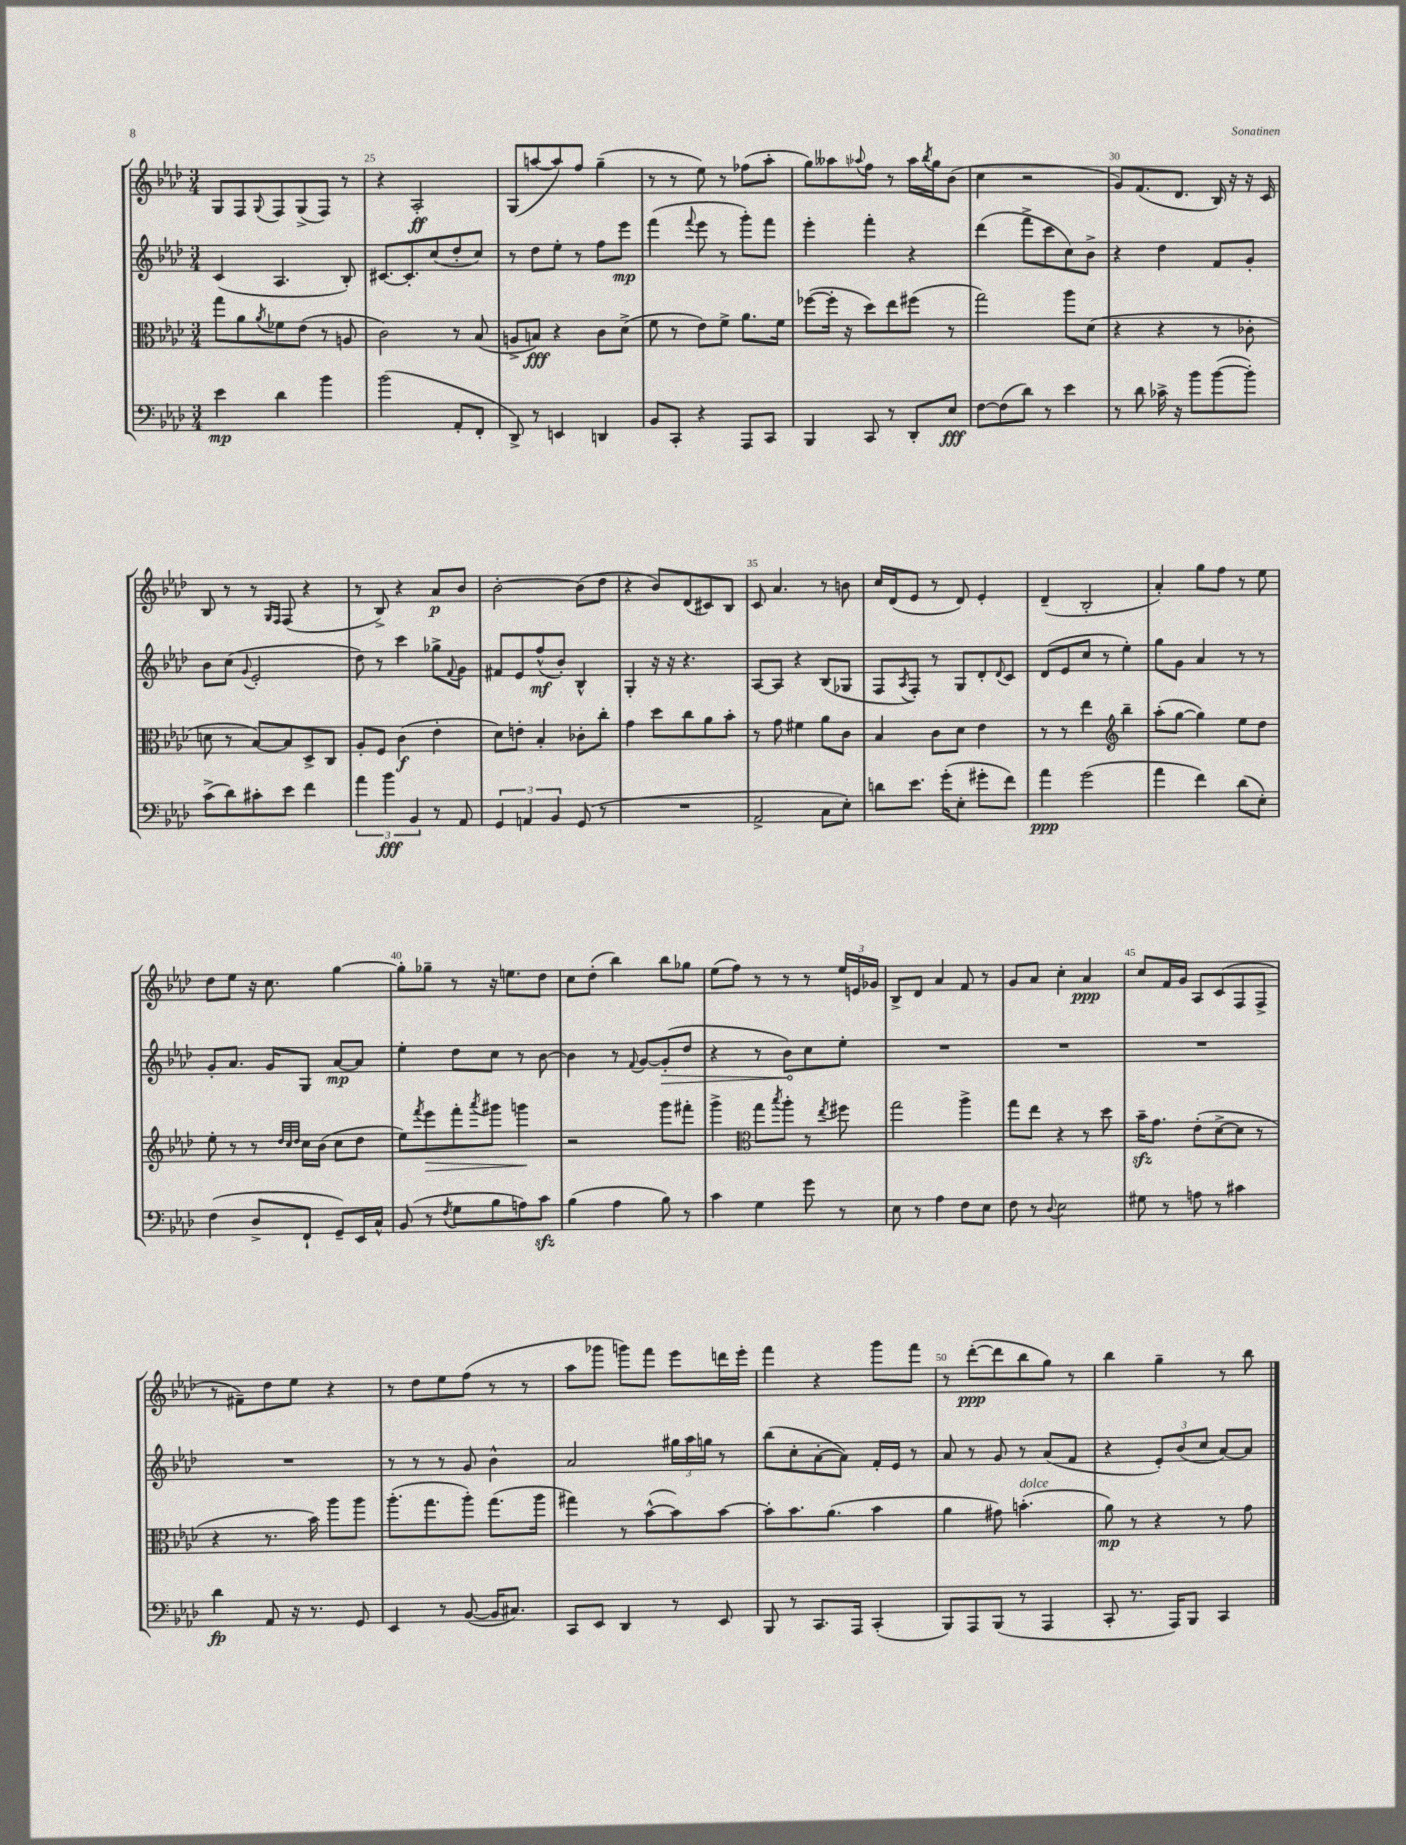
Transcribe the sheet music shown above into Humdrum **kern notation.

**kern	**kern	**kern	**kern
*staff4	*staff3	*staff2	*staff1
*clefF4	*clefC3	*clefG2	*clefG2
*k[b-e-a-d-]	*k[b-e-a-d-]	*k[b-e-a-d-]	*k[b-e-a-d-]
*M3/4	*M3/4	*M3/4	*M3/4
4e-	8gg	(4c	8G
.	8a-	.	8F
.	8qa-	.	8qqG
4d-	8f-	4.A-	8F
.	(8e-	.	(8G^
4b-	8r	.	8F)
.	8A	8B-')	8r
=	=	=	=
(2b-	2c)	[8.c#	4r
.	.	8.c#']	.
.	.	.	2A-'
.	.	(8cc	.
8AA-'	8r	8dd-'	.
8FF'	(8B-	8cc)	.
=	=	=	=
8DD-^)	8A^	8r	(8G
8r	8B)	8dd-	[8aa
4EE	4r	8ee-'	8aa])
.	.	8r	8ff
4DD	8c	8ff	(4gg~
.	(8d-^	8eee-	.
=	=	=	=
8BB-	8f	(4fff	8r
8CC'	8r	.	8r
.	.	8qqfff	.
4r	8e-)	8eee-	8ee-)
.	8f^	8r	8r
8AAA-	8.a-	8ggg')	(8ff-
8CC	.	8fff	8aa-'
.	16f	.	.
=	=	=	=
4BBB-	([8ff-	4eee-'	8gg)
.	16ff-']	.	8aa--
.	16r	.	.
.	.	.	8qqaa-
8CC	8dd-)	4fff'	8ff
8r	8ee-	.	8r
8DD-'	(8ff#	4r	16aa-
.	.	.	8qbb-
.	.	.	16gg
8E-	8r	.	(8b-
=	=	=	=
[8F	2gg)	(4ddd-	4cc
(8F]	.	.	.
8d-)	.	8fff^	2r
8r	.	8ccc	.
4e-	8aa-	8cc)	.
.	(8d-	8b-^	.
=	=	=	=
8r	4r	4r	8g)
8d-	.	.	(8.f
16c-^	4r	4dd-	.
16r	.	.	8.d-
8b-	.	.	.
([8b-	8r	8f	16B-)
.	.	.	16r
8b-'])	8c-'	8g'	16r
.	.	.	16c
=	=	=	=
(8c^	8d	8b-	8B-
8d-)	8r	(8cc	8r
.	.	8qqg	.
8c#'	[8B-)	2e-'	8r
.	.	.	16qqG
.	.	.	16qqF
8e-	8B-]	.	(8F
4f	8D-^	.	4r
.	8C	.	.
=	=	=	=
6a-	8A-'	8dd-)	8r
.	8F	8r	8B-^)
6b-	.	.	.
.	(4c	4ccc	4r
6BB-	.	.	.
8r	4e-'	8gg-^	8a-
.	.	8qqf	.
8AA-	.	8g	8b-
=	=	=	=
6GG	8d-)	8f#	[2b-'
.	8e'	8e-	.
6AA	.	.	.
.	4B-'	(8ff^^	.
6BB-	.	.	.
.	.	8b-')	.
(8GG	8c-'	4B-^^	(8b-]
8r	8cc'	.	8dd-
=	=	=	=
2.r	4g	4G'	4r
.	8dd-	16r	8b-)
.	.	16r	.
.	8cc	4.r	(8d-
.	8a-	.	8c#)
.	8b-'	.	8B-
=	=	=	=
2AA-^	8r	[8A-	8c
.	8g	8A-]	4.a-
.	4f#	4r	.
8C	8a-	(8B-	8r
8E-')	8c	8G-	8b
=	=	=	=
8d	4B-	8F	16cc
.	.	.	(16d-
.	.	8qA-	.
8.e-	.	8F')	8e-
.	8c	8r	8r
(16g'	.	.	.
8E-'	8d-	8G	8d-)
8g#'	4e-	8d-'	4e-'
.	.	8qqd-	.
8f)	.	8c	.
=	=	=	=
4a-	8r	(8d-	(4d-~
.	8r	8e-	.
(2g	4ee-	8cc	2B-'
.	.	8r	.
*	*clefG2	*	*
.	4bb-~	4ee-')	.
=	=	=	=
4a-	(8aa-'	8gg	4a-')
.	[8gg	8g	.
4f)	4gg])	4a-	8gg
.	.	.	8ff
(8d-	8ee-	8r	8r
8E-')	8dd-	8r	8ee-
=	=	=	=
(4F	8ee-'	8g'	8dd-
.	8r	8.a-	8ee-
8D-^	8r	.	16r
.	.	16g	8.cc
.	32qqdd-	.	.
.	32qqcc	.	.
.	32qqdd-	.	.
8FF`	16cc	8G	.
.	(16b-	.	.
8GG~)	8cc	[8a-	[4gg
16EE-	8dd-	8a-]	.
16C^^	.	.	.
=	=	=	=
(8BB-	8ee-)	4ee-'	8gg']
.	8qfff	.	.
8r	8eee-	.	8gg-~
8qF	.	.	.
8G	8fff'	8dd-	8r
.	8qaaa-	.	.
8B-	8ggg#	8cc	16r
.	.	.	8.ee
8A)	4ggg	8r	.
8c	.	[8b-	8dd-
=	=	=	=
(4B-	2r	4b-]	8cc
.	.	.	(8dd-'
4A-	.	8r	4bb-)
.	.	8qqf	.
.	.	[8g	.
8B-)	8ggg	(8g']	8bb-
8r	8fff#'	8dd-	8gg-
=	=	=	=
4c	4ggg^	4r	(8ee-
.	.	.	8ff)
*	*clefC3	*	*
4G	8gg	8r	8r
.	8qbb-	.	.
.	8aa-'	8b-)	8r
8g	8r	8cc	8r
.	8qee-	.	.
8r	8ff#	8ee-'	24ee-
.	.	.	24e
.	.	.	24g-
=	=	=	=
8E-	2gg	2.r	8B-^
8r	.	.	8d-
4A-	.	.	4a-
8F	4aa-^	.	8f
8E-	.	.	8r
=	=	=	=
8F	8gg	2.r	8g
8r	8ee-	.	8a-
8qqD-	.	.	.
2E-	4r	.	4cc'
.	8r	.	4a-
.	8dd-	.	.
=	=	=	=
8G#	16b-~	2.r	8cc
.	8.g	.	.
8r	.	.	16f
.	.	.	16g
8A	(8e-'	.	8A-
8r	[8d-^	.	(8c
4c#	8d-]	.	8F
.	8r	.	8F^
=	=	=	=
4d-	4r	2.r	8r
.	.	.	8f#~)
8AA-	8.r	.	8dd-
16r	.	.	8ee-
8.r	16b-)	.	.
.	8aa-	.	4r
8GG	8aa-	.	.
=	=	=	=
4EE-	(8.aa-'	8r	8r
.	.	8r	8dd-
.	8.gg	.	.
8r	.	8r	8ee-
([8BB-	8aa-')	8g	(8ff
16BB-]	(8.gg	4b-^^	8r
8.C#)	.	.	.
.	.	.	8r
.	16aa-	.	.
=	=	=	=
8CC	4gg#)	2a-	8aa-
8EE-	.	.	8ggg-
4DD-	8r	.	8ggg)
.	([8b-^^	.	8fff
8r	8b-])	24gg#	8eee-
.	.	24aa-	.
.	.	24gg	.
8EE-	[8b-	8r	16ddd
.	.	.	16eee-'
=	=	=	=
8BBB-	8b-']	(8bb-	4fff
8r	8.b-	8cc'	.
8.CC	.	[8a-'	4r
.	(8.a-	.	.
.	.	8a-])	.
16AAA-	.	.	.
(4CC'	4b-	16f'	8ggg
.	.	16e-	.
.	.	8r	8fff
=	=	=	=
8BBB-)	4a-	8a-	8r
8AAA-	.	8r	([8ddd-'
(8BBB-	8g#)	8g	8ddd-]
8r	(4.b'	8r	8bb-
4AAA-	.	(8a-	8gg)
.	.	8f	8r
=	=	=	=
8CC'	8a-)	4r	4bb-
8.r	8r	.	.
.	4r	12e-')	4gg~
16AAA-)	.	.	.
.	.	(12b-	.
8BBB-	.	.	.
.	.	12cc	.
4CC	8r	[8a-)	8r
.	8g	8a-]	8bb-
==	==	==	==
*-	*-	*-	*-
